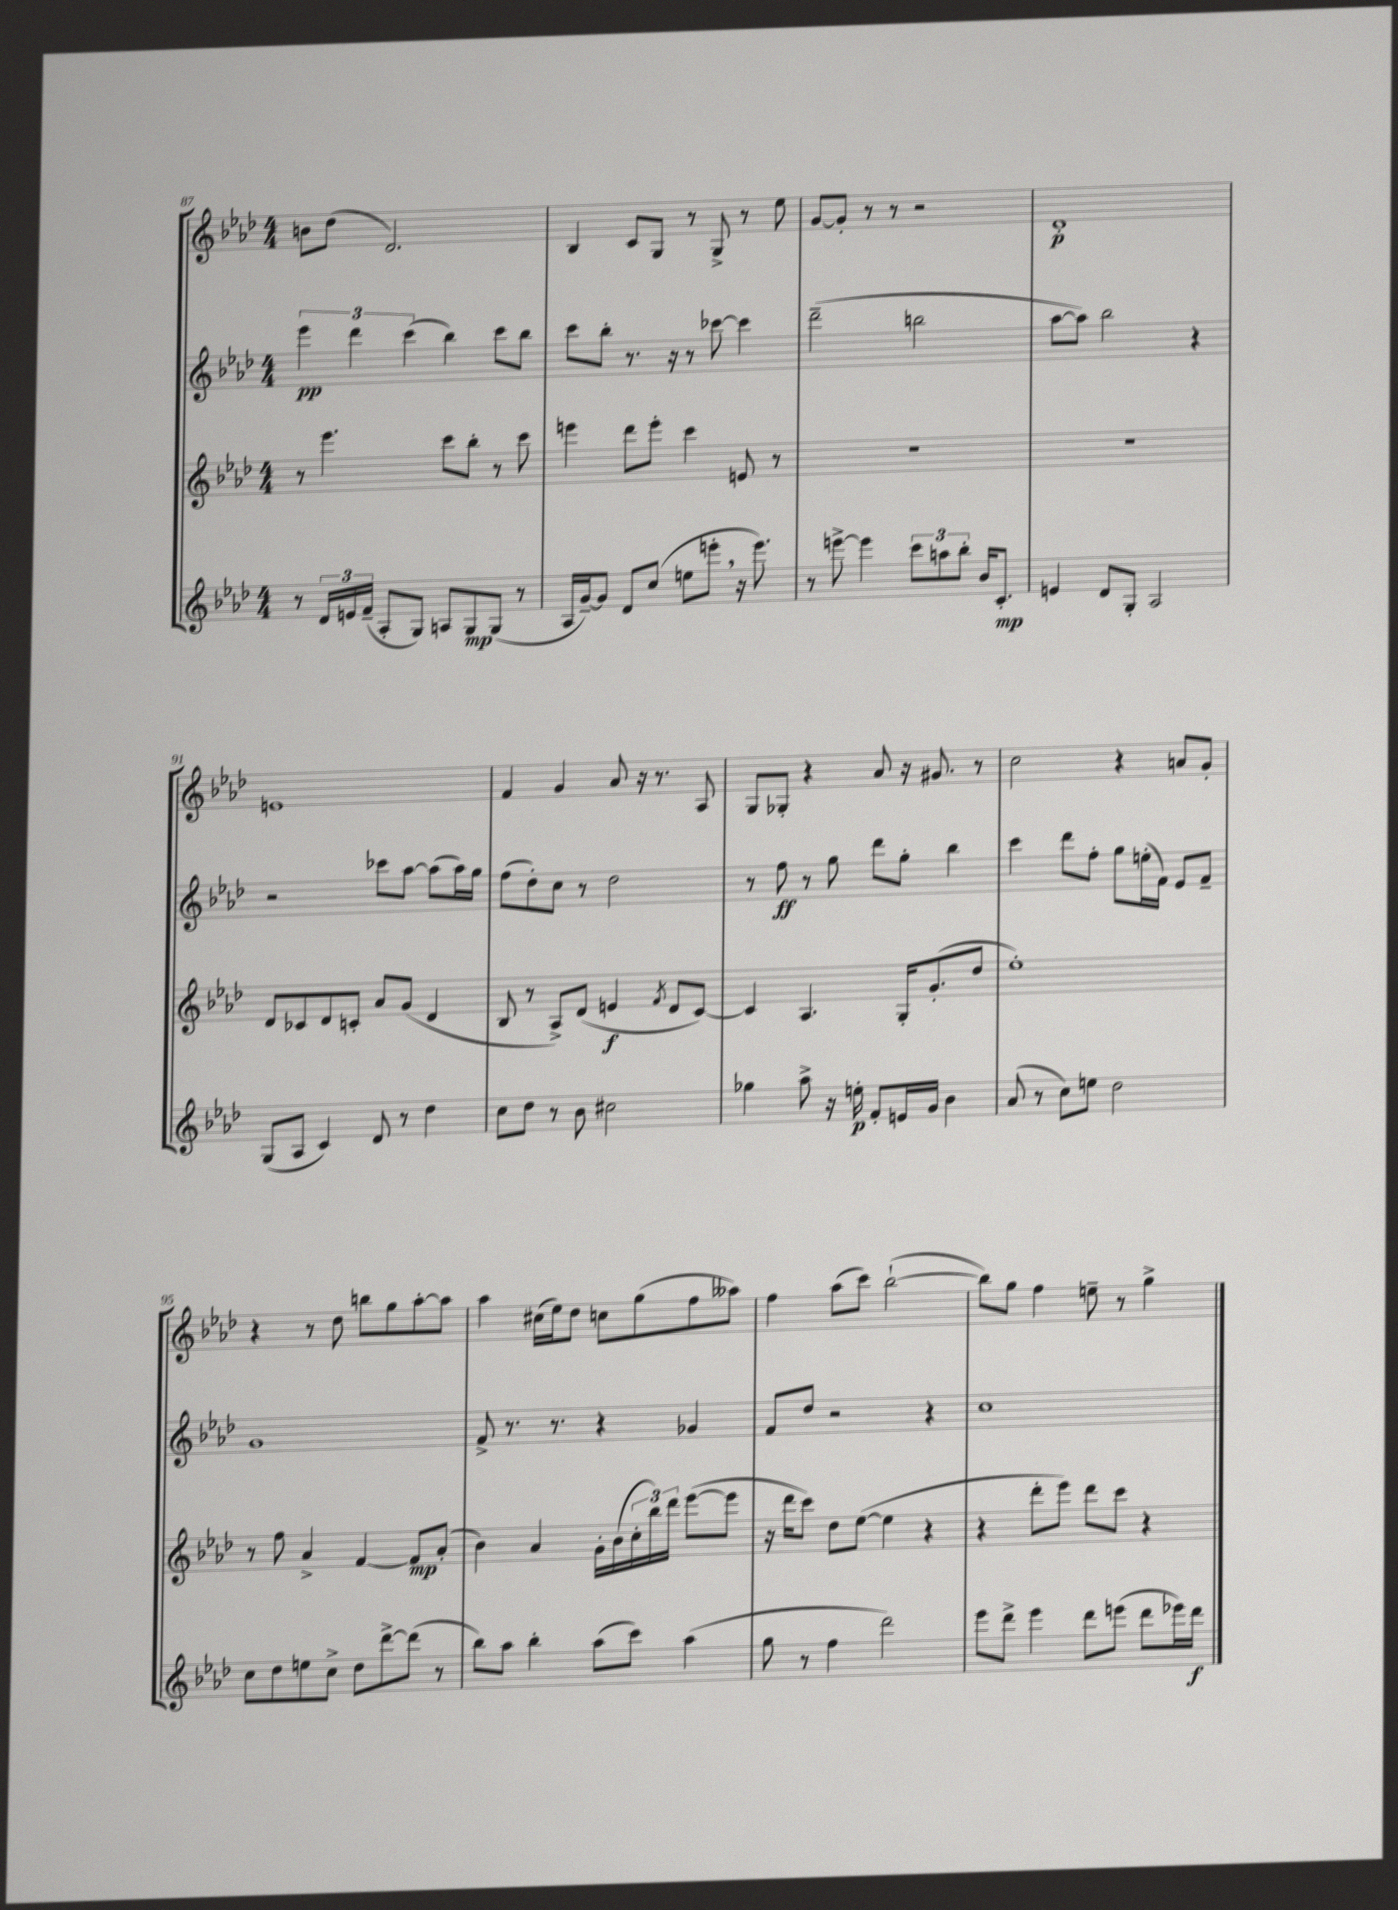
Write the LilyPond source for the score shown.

<<
\new StaffGroup <<
\new Staff = "s0" {
    \clef treble \key aes \major \numericTimeSignature \time 4/4
    b'8 des''8( des'2.) |
    bes4 c'8 g8 r8 g8-> r8 ees''8 |
    g'8~ g'8-. r8 r8 r2 |
    des'1-.\p |
    e'1 |
    f'4 g'4 aes'8 r16 r8. aes8 |
    g8 ges8-. r4 aes'8 r16 gis'8. r8 |
    c''2 r4 a'8 g'8-. |
    r4 r8 des''8 b''8 g''8 aes''8~-. aes''8 |
    aes''4 cis''16( ees''16) des''8 c''8 g''8( f''8 aeses''8) |
    f''4 aes''8( c'''8) bes''2~-!( |
    bes''8) g''8 f''4 e''8-- r8 g''4-> \bar "|." |
}
\new Staff = "s1" {
    \clef treble \key aes \major \numericTimeSignature \time 4/4
    \tuplet 3/2 { ees'''4\pp des'''4 c'''4( } bes''4) c'''8 bes''8 |
    c'''8 bes''8-. r8. r16 r8 ces'''8~ ces'''4 |
    des'''2--( b''2 |
    aes''8~ aes''8) bes''2 r4 |
    r2 ces'''8 aes''8~ aes''8( aes''16) g''16 |
    f''8( des''8-.) c''8 r8 des''2 |
    r8 f''8\ff r8 g''8 des'''8 g''8-. bes''4 |
    c'''4 des'''8 f''8-. g''8 e''16-.( f'16) ees'8 f'8-- |
    g'1 |
    f'8-> r8. r8. r4 ges'4 |
    f'8 des''8 r2 r4 |
    c''1 \bar "|." |
}
\new Staff = "s2" {
    \clef treble \key aes \major \numericTimeSignature \time 4/4
    r8 ees'''4. c'''8 bes''8-. r8 c'''8 |
    e'''4 des'''8 e'''8-. c'''4 e'8 r8 |
    R1 |
    R1 |
    des'8 ces'8 des'8 c'8-. aes'8 g'8( des'4 |
    bes8 r8 aes8->) des'8( e'4\f \acciaccatura { f'8 } des'8 c'8~) |
    c'4 aes4. g16-. g'8.-.( des''8 |
    ees''1-.) |
    r8 f''8 aes'4-> f'4~ f'8\mp aes'8-.( |
    bes'4) aes'4 g'16-. bes'16( \tuplet 3/2 { c''16-. bes''16) des'''16 } ees'''8~( ees'''8 |
    r16 des'''16 c'''8) des''8 ees''8~( ees''4 r4 |
    r4 des'''8-. ees'''8) des'''8 c'''8 r4 \bar "|." |
}
\new Staff = "s3" {
    \clef treble \key aes \major \numericTimeSignature \time 4/4
    r8 \tuplet 3/2 { des'16 e'16 f'16--( } aes8-. g8) a8 g8\mp g8( r8 |
    aes16 g'16~--) g'8 des'8 c''8( e''8 e'''8-. \breathe r16 e'''8.) |
    r8 e'''8~-> e'''4 \tuplet 3/2 { c'''8 a''8 bes''8-. } bes'16 c'8.-.\mp |
    e'4 des'8 g8-. aes2 |
    g8( aes8 c'4) des'8 r8 des''4 |
    c''8 des''8 r8 bes'8 cis''2 |
    ges''4 aes''8-> r16 e''16-.\p f'8-. e'16 g'16 bes'4 |
    aes'8( r8 c''8) e''8 des''2 |
    c''8 des''8 e''8 c''8-> des''8 des'''8~-> des'''8( r8 |
    bes''8) aes''8 bes''4-. aes''8( c'''8) aes''4( |
    g''8 r8 f''4 des'''2) |
    ees'''8 des'''8-> ees'''4 des'''8 e'''8( des'''8 ees'''16) des'''16\f \bar "|." |
}
>>
>>
\layout { \context { \Score currentBarNumber = #87 } }
